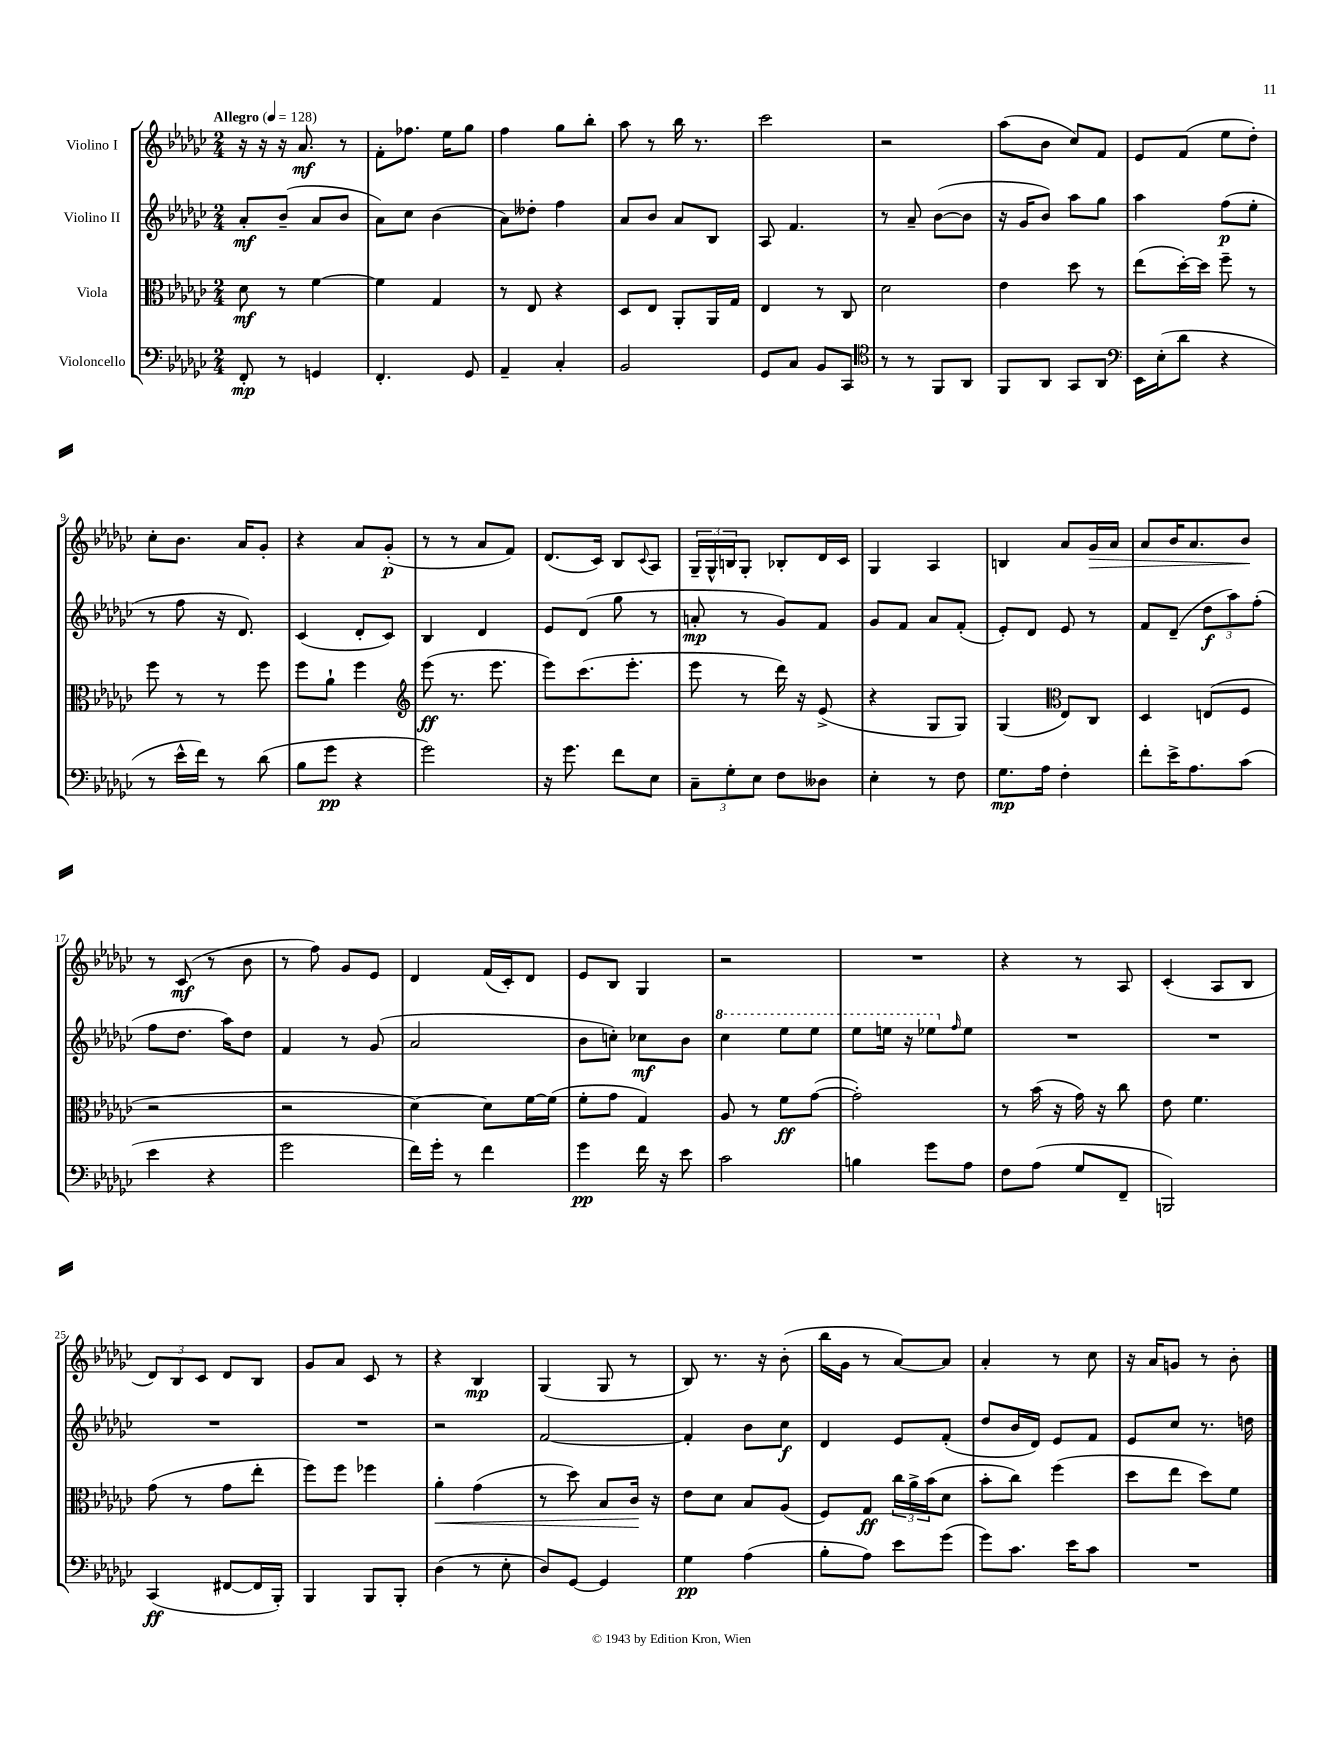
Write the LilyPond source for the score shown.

<<
\new StaffGroup <<
\new Staff = "s0" \with { instrumentName = "Violino I" } {
    \clef treble \key ges \major \numericTimeSignature \time 2/4 \tempo "Allegro" 4 = 128
    r16 r16 r16 aes'8.\mf r8 |
    f'8-. fes''8. ees''16 ges''8 |
    f''4 ges''8 bes''8-. |
    aes''8 r8 bes''16 r8. |
    ces'''2 |
    r2 |
    aes''8( bes'8 ces''8) f'8 |
    ees'8 f'8( ees''8 des''8-.) |
    ces''8-. bes'8. aes'16 ges'8-. |
    r4 aes'8 ges'8-.\p( |
    r8 r8 aes'8 f'8) |
    des'8.( ces'16) bes8 \appoggiatura { ces'8 } aes8 |
    \tuplet 3/2 { ges16-- ges16-^ b16 } ges8-. bes8-. des'16 ces'16 |
    ges4 aes4 |
    b4 aes'8 ges'16\> aes'16 |
    aes'8 bes'16 aes'8. bes'8\! |
    r8 ces'8\mf( r8 bes'8 |
    r8 f''8) ges'8 ees'8 |
    des'4 f'16( ces'16-.) des'8 |
    ees'8 bes8 ges4 |
    r2 |
    R2 |
    r4 r8 aes8 |
    ces'4-.( aes8 bes8 |
    \tuplet 3/2 { des'8) bes8 ces'8 } des'8 bes8 |
    ges'8 aes'8 ces'8 r8 |
    r4 bes4\mp |
    ges4( ges8 r8 |
    bes8) r8. r16 bes'8-.( |
    bes''16 ges'16 r8 aes'8~) aes'8 |
    aes'4-. r8 ces''8 |
    r16 aes'16 g'8 r8 bes'8-. \bar "|." |
}
\new Staff = "s1" \with { instrumentName = "Violino II" } {
    \clef treble \key ges \major \numericTimeSignature \time 2/4
    aes'8-.\mf bes'8--( aes'8 bes'8 |
    aes'8) ces''8 bes'4( |
    aes'8) deses''8-. f''4 |
    aes'8 bes'8 aes'8 bes8 |
    aes8 f'4. |
    r8 aes'8-- bes'8~( bes'8 |
    r16 ges'16 bes'8) aes''8 ges''8 |
    aes''4 f''8\p( ees''8-. |
    r8 f''8 r16 des'8.) |
    ces'4( des'8-. ces'8) |
    bes4 des'4 |
    ees'8 des'8( ges''8 r8 |
    a'8-.\mp r8 ges'8) f'8 |
    ges'8 f'8 aes'8 f'8-.( |
    ees'8-.) des'8 ees'8 r8 |
    f'8 des'8--( \tuplet 3/2 { des''8\f aes''8) f''8-.( } |
    f''8 des''8. aes''16) des''8 |
    f'4 r8 ges'8( |
    aes'2 |
    bes'8 c''8-.) ces''8\mf bes'8 |
    \ottava #1 ces'''4 ees'''8 ees'''8 |
    ees'''8 e'''16 r16 ees'''8 \ottava #0 \grace { f''16 } ees''8 |
    R2 |
    R2 |
    R2 |
    R2 |
    r2 |
    f'2~ |
    f'4-. bes'8 ces''8\f |
    des'4 ees'8 f'8-.( |
    des''8 bes'16 des'16) ees'8 f'8 |
    ees'8 ces''8 r8. d''16 \bar "|." |
}
\new Staff = "s2" \with { instrumentName = "Viola" } {
    \clef alto \key ges \major \numericTimeSignature \time 2/4
    des'8\mf r8 f'4~ |
    f'4 ges4 |
    r8 ees8 r4 |
    des8 ees8 aes,8-. aes,16 ges16 |
    ees4 r8 ces8 |
    des'2 |
    ees'4 des''8 r8 |
    ees''8( des''16~-.) des''16 f''8-- r8 |
    f''8 r8 r8 f''8 |
    f''8 aes'8-! f''4 |
    \clef treble ees'''8\ff( r8. ees'''8. |
    ees'''8) ces'''8.( ees'''8.-. |
    ees'''8 r8 des'''16) r16 ees'8->( |
    r4 ges8 ges8) |
    ges4( \clef alto ees8) ces8 |
    des4 e8( f8 |
    r2 |
    r2 |
    des'4~) des'8 f'16~ f'16( |
    f'8-. ges'8 ges4) |
    aes8 r8 f'8\ff ges'8~( |
    ges'2-.) |
    r8 bes'16( r16 ges'16) r16 ces''8 |
    ees'8 f'4. |
    ges'8( r8 ges'8 ees''8-. |
    f''8) f''8 fes''4 |
    aes'4-.\< ges'4( |
    r8 des''8) bes8 ces'16\! r16 |
    ees'8 des'8 bes8 aes8( |
    f8) ges8\ff \tuplet 3/2 { ces''16 aes'16-> bes'16( } des'8 |
    bes'8-. ces''8) f''4( |
    des''8 ees''8 des''8) f'8 \bar "|." |
}
\new Staff = "s3" \with { instrumentName = "Violoncello" } {
    \clef bass \key ges \major \numericTimeSignature \time 2/4
    f,8-.\mp r8 g,4 |
    f,4.-. ges,8 |
    aes,4-- ces4-. |
    bes,2 |
    ges,8 ces8 bes,8 ces,8 |
    \clef tenor r8 r8 f,8 aes,8 |
    f,8 aes,8 ges,8 aes,8 |
    \clef bass ees,16 ees16-.( des'8 r4 |
    r8 ees'16-^ f'16) r8 des'8( |
    bes8 ges'8\pp r4 |
    ges'2) |
    r16 ges'8. f'8 ees8 |
    \tuplet 3/2 { ces8-- ges8-. ees8 } f8 deses8 |
    ees4-. r8 f8 |
    ges8.\mp aes16 f4-. |
    f'8-. ees'16-> aes8. ces'8( |
    ees'4 r4 |
    ges'2 |
    f'16) ges'16-. r8 f'4 |
    ges'4\pp f'16 r16 ees'8 |
    ces'2 |
    b4 ges'8 aes8 |
    f8 aes8( ges8 f,8-- |
    b,,2) |
    ces,4\ff( fis,8~ fis,16 bes,,16-.) |
    bes,,4 bes,,8 bes,,8-. |
    des4( r8 ees8-. |
    des8) ges,8~ ges,4 |
    ges4\pp aes4( |
    bes8-. aes8) ees'8 ges'8( |
    ges'8) ces'8. ees'16 ces'8 |
    R2 \bar "|." |
}
>>
>>
